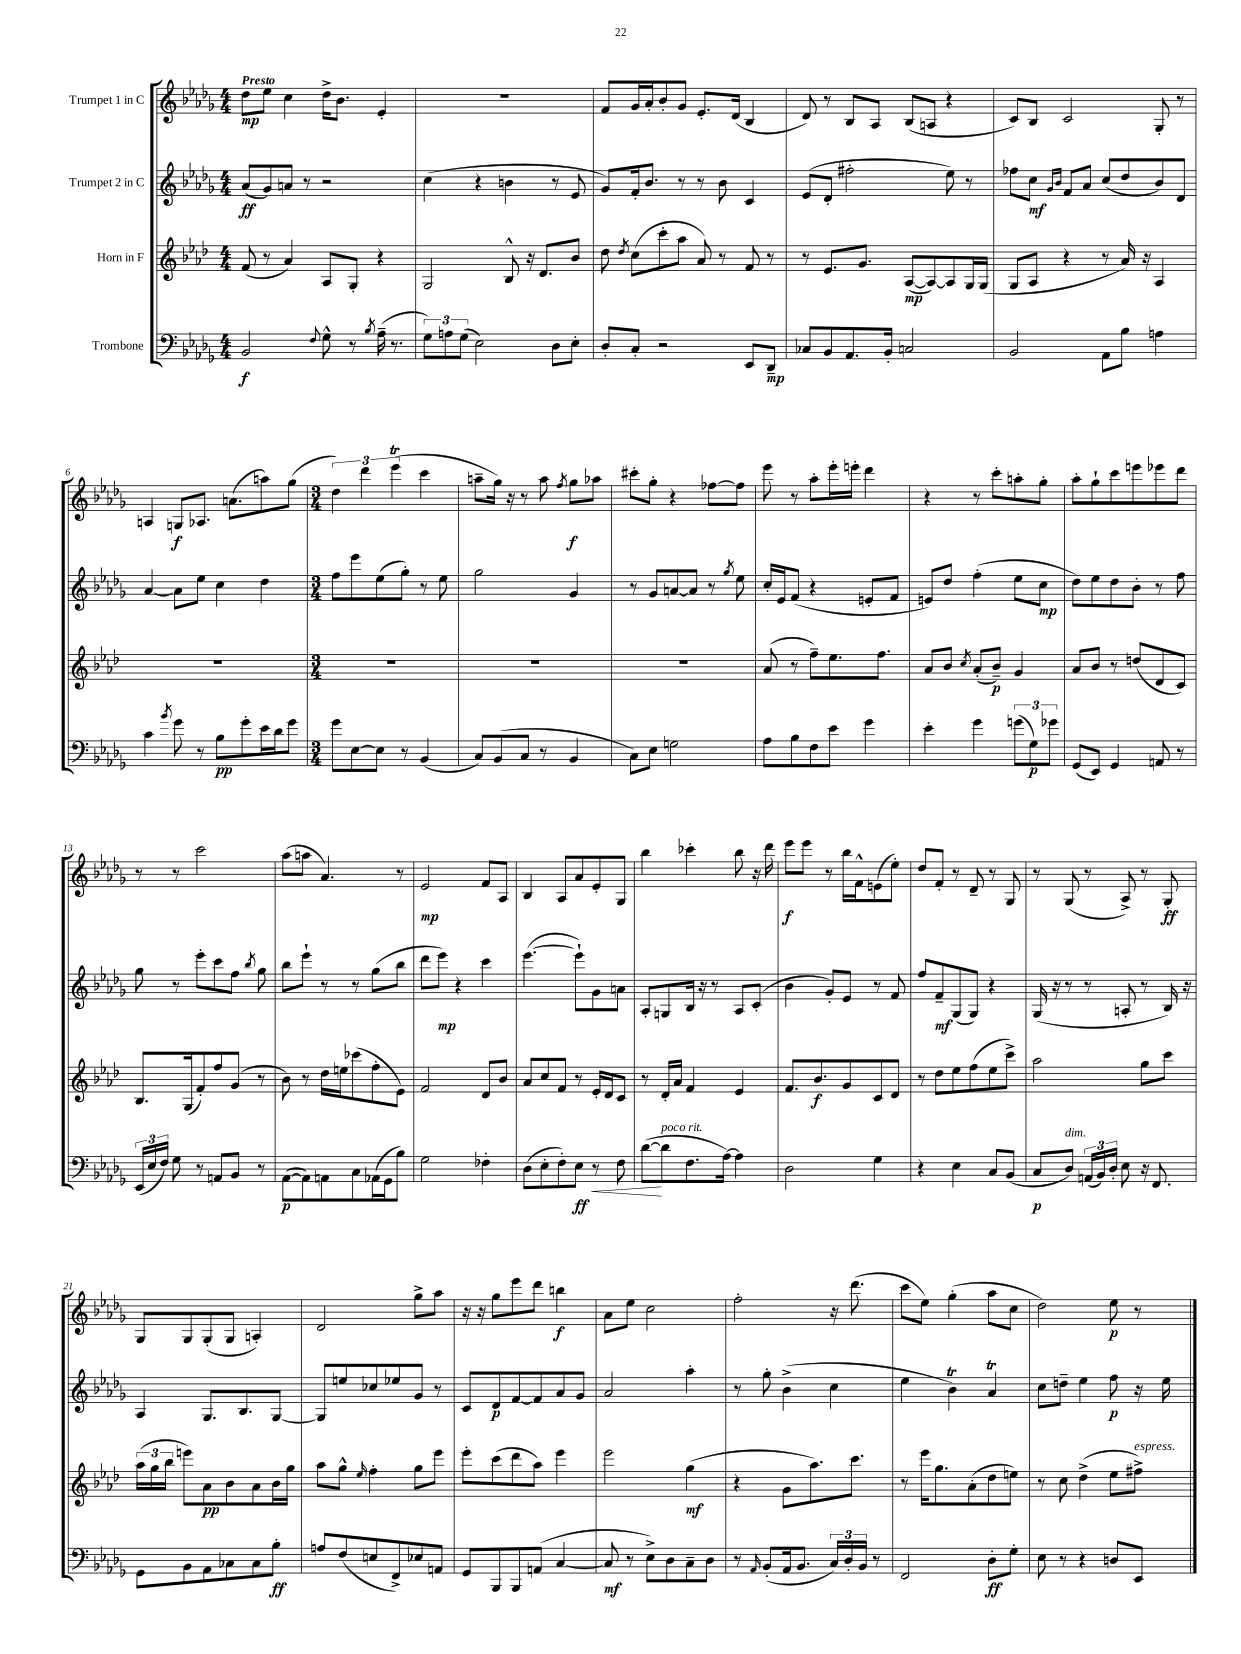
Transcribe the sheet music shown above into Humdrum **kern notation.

**kern	**kern	**kern	**kern
*staff4	*staff3	*staff2	*staff1
*clefF4	*clefG2	*clefG2	*clefG2
*k[b-e-a-d-g-]	*k[b-e-a-d-]	*k[b-e-a-d-g-]	*k[b-e-a-d-g-]
*M4/4	*M4/4	*M4/4	*M4/4
2BB-	(8f	(8a-	8dd-
.	8r	8g-)	8ee-
.	4a-)	8a	4cc
.	.	8r	.
8qqF	.	.	.
8G-^^	8A-	2r	16dd-^
.	.	.	8.b-
8r	8G'	.	.
8qB-	.	.	.
(16A-~	4r	.	4e-'
8.r	.	.	.
=	=	=	=
12G-)	2G	(4cc	1r
12A	.	.	.
(12G-	.	.	.
2E-)	.	4r	.
.	8B-^^	4b	.
.	16r	.	.
.	8.d-	.	.
8D-	.	8r	.
8E-'	8b-	8e-	.
=	=	=	=
8D-'	8dd-	8g-)	8f
.	8qdd-	.	.
8C'	(8cc	16f'	16g-
.	.	8.b-	16a-'
2r	8ccc'	.	8b-'
.	8aa-	8r	8g-
.	8a-)	8r	8.e-'
.	8r	8b-	.
.	.	.	(16d-
8EE-	8f	4c	4B-
8DD-~	8r	.	.
=	=	=	=
8C-	8r	(8e-	8d-)
8BB-	8.e-	8d-'	8r
8.AA-	.	2ff#'	8B-
.	8.g	.	.
.	.	.	8A-
16BB-'	.	.	.
2C	([8A-	.	(8B-
.	8A-_)	.	8A
.	8A-]	8ee-)	4r
.	16G	8r	.
.	(16G	.	.
=	=	=	=
2BB-	8G	8ff-	8c)
.	8A-	8cc	8B-
.	.	16qqg-	.
.	.	16qqb-	.
.	4r	8f	2c
.	.	8a-	.
8AA-	8r	(8cc	.
8B-	16a-)	8dd-	.
.	16r	.	.
4A	4A-	8b-)	8G-'
.	.	8d-	8r
=	=	=	=
4c	1r	[4a-	4A
8qb-	.	.	.
8g-	.	8a-]	8G
8r	.	8ee-	8.A-
8B-	.	4cc	.
.	.	.	(8.a
8g-'	.	.	.
16e-	.	4dd-	8aa)
16d-	.	.	.
8g-	.	.	(8gg-
=	=	=	=
*M3/4	*M3/4	*M3/4	*M3/4
8g-	2.r	8ff	6dd-)
[8E-	.	8eee-	.
.	.	.	6ddd-
8E-]	.	(8ee-	.
.	.	.	(6eee-
8r	.	8gg-')	.
(4BB-	.	8r	4ccc
.	.	8ee-	.
=	=	=	=
8C)	2.r	2gg-	8aa~
(8BB-	.	.	16gg-)
.	.	.	16r
8C	.	.	8r
8r	.	.	8aa
.	.	.	8qff
4BB-	.	4g-	8gg-
.	.	.	8aa-
=	=	=	=
8C)	2.r	8r	8ccc#'
8E-	.	8g-	8gg-'
2G	.	[8a	4r
.	.	8a]	.
.	.	8r	[8ff-
.	.	8qgg-	.
.	.	8ee-	8ff-]
=	=	=	=
8A-	(8a-	16cc'	8eee-
.	.	16e-	.
8B-	8r	(8f	8r
8F	8ff~)	4r	8aa-'
8e-	8.ee-	.	16eee-'
.	.	.	16eee'
4g-	.	8e'	4ddd-
.	8.ff	.	.
.	.	8f	.
=	=	=	=
4e-'	8a-	8e)	4r
.	8b-	8dd-	.
.	8qcc	.	.
4g-	(8a-'	(4ff'	8r
.	8b-~)	.	8ccc'
(12g	4g	8ee-	8aa'
12G-)	.	.	.
.	.	8cc	8gg-'
12g-	.	.	.
=	=	=	=
(8GG-	8a-	8dd-)	8aa-'
8EE-)	8b-	8ee-	8gg-`
4GG-	8r	8dd-	8ccc
.	(8dd	8b-'	8eee
8AA	8d-	8r	8eee-
8r	8c)	8ff	8ddd-
=	=	=	=
(24EE-	8.B-	8gg-	8r
24E-	.	.	.
24F)	.	.	.
8G-	.	8r	8r
.	(16G	.	.
8r	8f')	8eee-'	2ccc
8AA	8ff	8ccc	.
8BB-	(8g	8ff	.
.	.	8qbb-	.
8r	8r	8gg-	.
=	=	=	=
([8AA-	8b-)	8bb-	(8aa-
8AA-])	8r	8eee-`	8aa
8AA	16dd-	8r	4.a-)
.	16ee	.	.
8C	(8ccc-	8r	.
(16AA-	8ff'	(8gg-	.
16GG-	.	.	.
8B-)	8e-)	8bb-	8r
=	=	=	=
2G-	2f	8ddd-	2e-
.	.	8eee-)	.
.	.	4r	.
4F-'	8d-	4ccc	8f
.	8b-	.	8A-
=	=	=	=
(8D-	8a-	([4.eee-	4B-
8E-'	8cc	.	.
8F')	8f	.	8A-
8E-	8r	8eee-`])	8a-
8r	16e-'	8g-	8e-'
.	16d-	.	.
8F	8c	8a	8G-
=	=	=	=
([8d-	8r	8A-'	4bb-
8d-]	16d-'	8G	.
.	16a-	.	.
8.F	4f	16B-	4ccc-'
.	.	16r	.
.	.	8r	.
[16A-)	.	.	.
4A-]	4e-	8A-	8bb-
.	.	(8c'	16r
.	.	.	16ddd-
=	=	=	=
2D-	8.f	4b-	8eee-
.	.	.	8eee-
.	8.b-	.	.
.	.	8g-')	8r
.	8g	8e-	16bb-
.	.	.	16f^^
4G-	8c	8r	(8e
.	8d-	8f	8ee-')
=	=	=	=
4r	8r	8ff	8dd-
.	8dd-	8f~	8f'
4E-	8ee-	(8G-	8r
.	(8ff	8G-)	8d-~
8C	8ee-	4r	8r
(8BB-	8ccc^)	.	8G-
=	=	=	=
8C	2aa-	(16G-	8r
.	.	16r	.
8D-)	.	8r	(8G-
(24AA	.	8r	8r
24BB-)	.	.	.
24D-'	.	.	.
8E-	.	8A'	8A-^)
16r	8gg	8r	8r
8.FF	.	.	.
.	8ccc	16B-)	8G-'
.	.	16r	.
=	=	=	=
8GG-	(24aa-	4A-	8G-
.	24gg	.	.
.	24bb-	.	.
8BB-	8eee)	.	8G-
8AA-	8a-	8.G-	(8G-'
8C-	8b-	.	8G-
.	.	8.B-	.
8C-	8a-	.	4A')
8B-'	16b-	[8G-	.
.	16gg	.	.
=	=	=	=
8A	8aa-	8G-]	2d-
(8F	8gg^^	8ee	.
.	16qqee-	.	.
8E	4ff'	8cc-	.
8FF^)	.	8ee-	.
8E-	8gg	8g-	8gg-^
8AA	8eee-	8r	8aa-
=	=	=	=
8GG-	8eee-'	8c	16r
.	.	.	16r
8BBB-	(8ccc	8d-	8gg-
8BBB-	8ddd-	[8f	8eee-
(8AA	8aa-)	8f]	8ddd-
[4C	4eee-	8a-	4bb
.	.	8g-	.
=	=	=	=
8C]	2eee-	2a-	8a-
8r	.	.	8ee-
8E-^)	.	.	2cc
8D-	.	.	.
8C~	(4gg	4aa-'	.
8D-	.	.	.
=	=	=	=
8r	4r	8r	2ff'
16qqAA-	.	.	.
(8BB-'	.	8gg-'	.
16AA-	8g	(4b-^	.
8.BB-	.	.	.
.	8.aa-)	.	.
24C)	.	4cc	16r
24D-'	.	.	.
.	8.ccc	.	(8.ddd-
24BB-	.	.	.
8r	.	.	.
=	=	=	=
2FF	8r	4ee-	8ccc
.	16eee-	.	8ee-)
.	8.gg	.	.
.	.	4b-)	(4gg-'
.	(8a-'	.	.
8D-'	8dd-	4a-	8aa-
8G-'	8ee)	.	8cc
=	=	=	=
8E-	8r	8cc	2dd-)
8r	8cc	8dd~	.
4r	(4dd-^	4ee-	.
8D	8ee-	8ff	8ee-
8EE-	8ff#^)	16r	8r
.	.	16ee-	.
==	==	==	==
*-	*-	*-	*-
